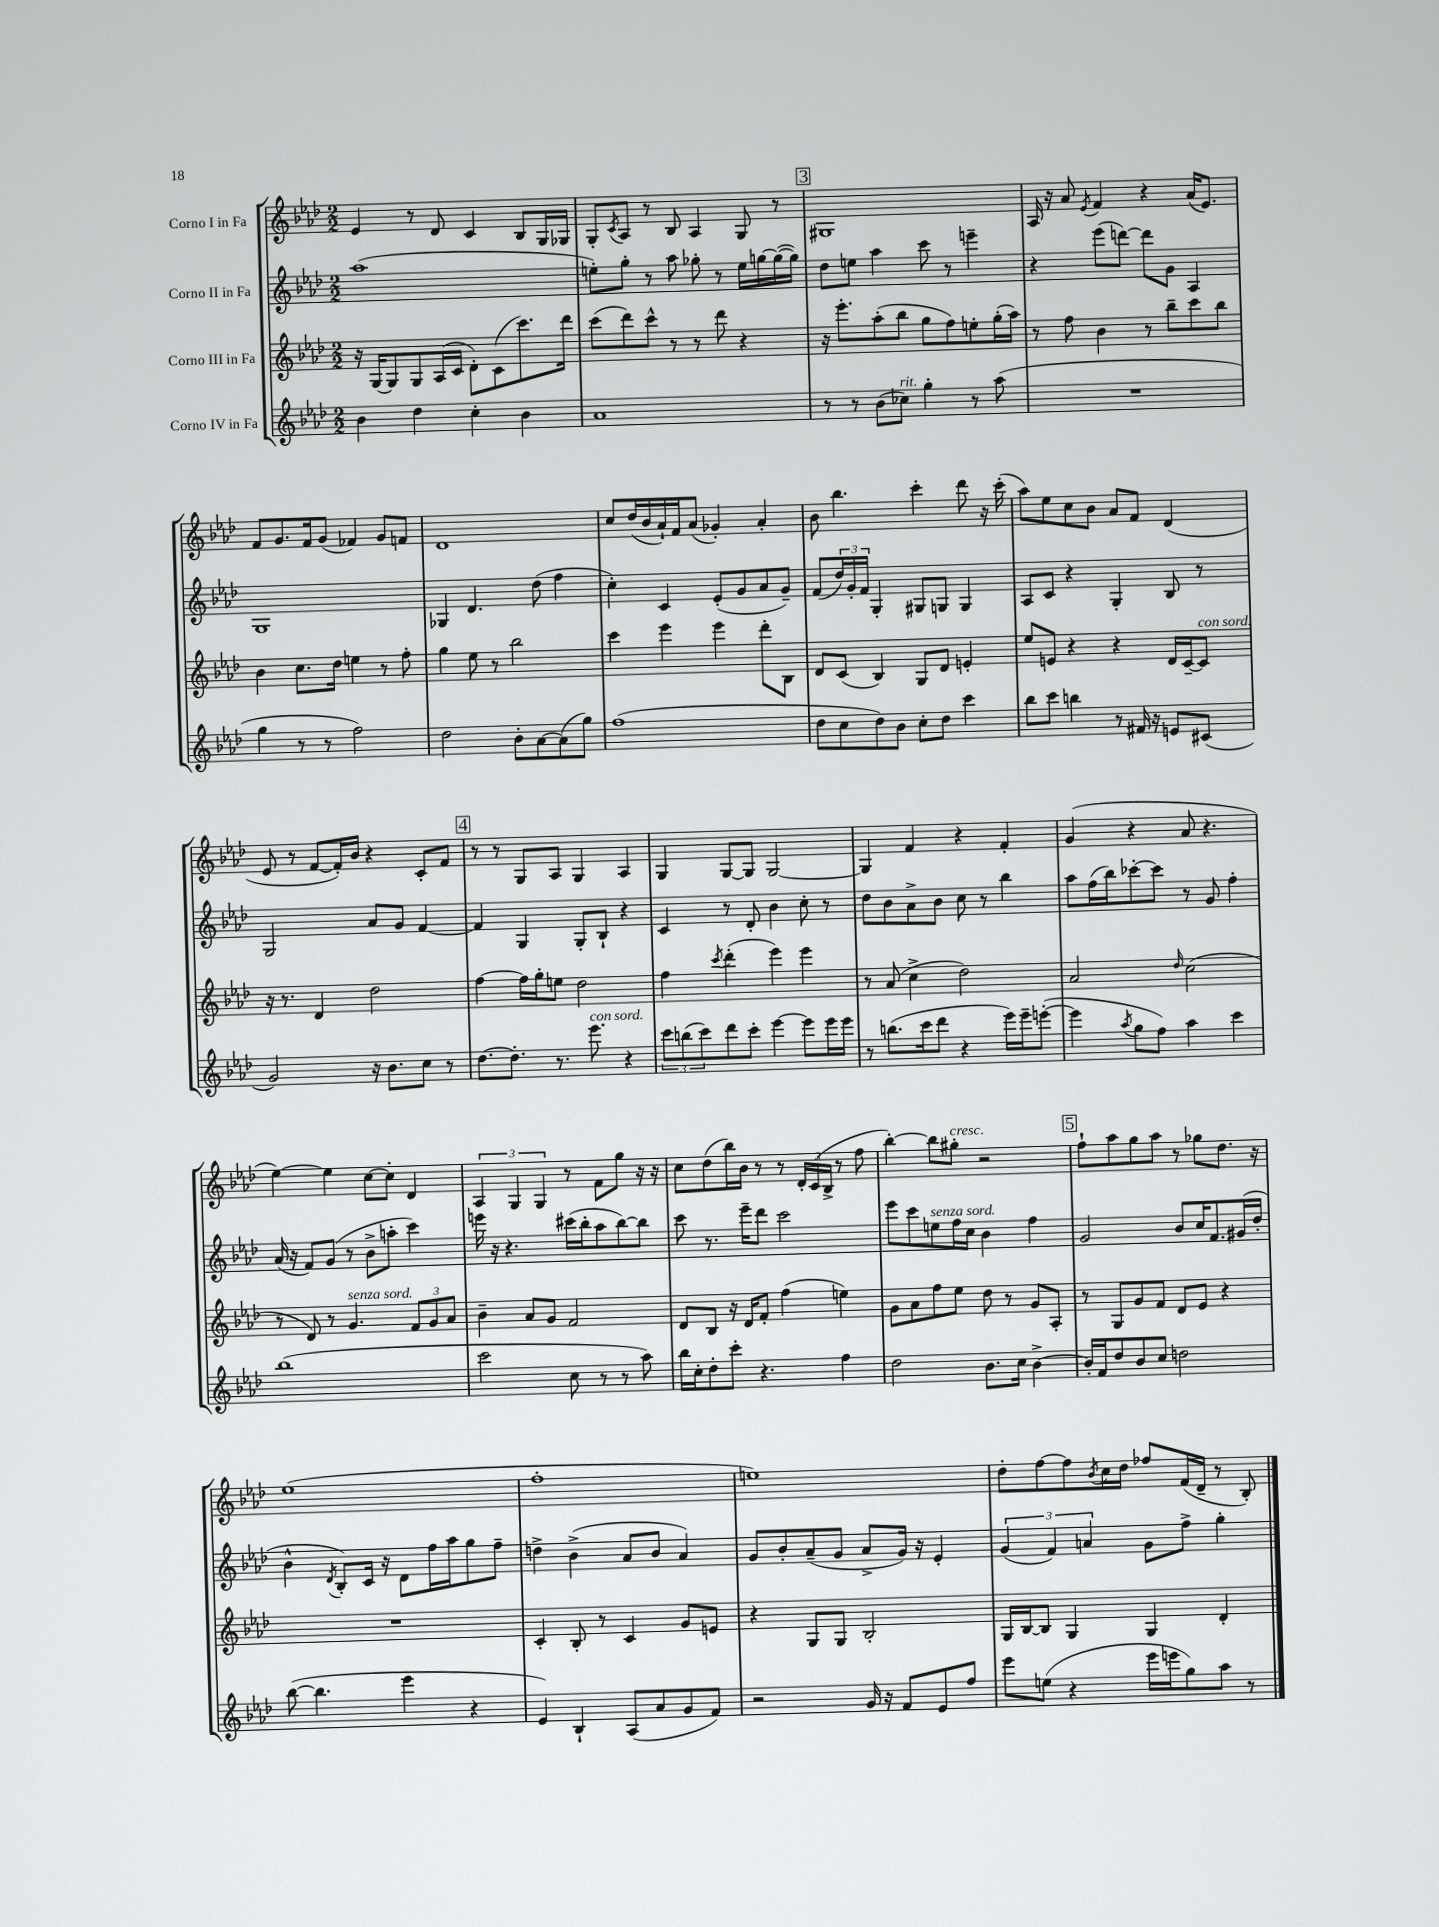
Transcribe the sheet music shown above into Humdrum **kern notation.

**kern	**kern	**kern	**kern
*staff4	*staff3	*staff2	*staff1
*clefG2	*clefG2	*clefG2	*clefG2
*k[b-e-a-d-]	*k[b-e-a-d-]	*k[b-e-a-d-]	*k[b-e-a-d-]
*M2/2	*M2/2	*M2/2	*M2/2
4b-	16r	(1aa-	4e-
.	[16G	.	.
.	8G]	.	.
4dd-	8G	.	8r
.	(16A-	.	8d-
.	16c	.	.
4cc'	8d-')	.	4c
.	(8c	.	.
4b-	8.ccc)	.	8B-
.	.	.	16G
.	16ddd-	.	16G-
=	=	=	=
1a-	(8ccc	8ee')	8G'
.	.	.	8qc
.	8ddd-)	8gg'	8A-
.	8ccc^^	8r	8r
.	8r	8aa-	8B-
.	8r	8gg-'	4A-
.	8ddd-	8r	.
.	4r	16ee	8G
.	.	[16gg	.
.	.	(16gg_	8r
.	.	16gg])	.
=	=	=	=
8r	16r	8dd-	1G#
.	8.eee-'	.	.
8r	.	8ee	.
(8b-	(8aa-'	4aa-	.
8cc-)	8bb-	.	.
4gg'	8gg	8ccc	.
.	8ff)	8r	.
8r	8ee'	4eee~	.
(8aa-	(16gg'	.	.
.	16aa-)	.	.
=	=	=	=
1r	8r	4r	16A-
.	.	.	16r
.	8ff	.	8a-
.	.	.	8qe-
.	4b-	(8eee-	4f
.	.	[8ddd)	.
.	8r	8ddd]	4r
.	8bb-~	8g	.
.	8ccc	4A-	(16a-
.	.	.	8.e-)
.	8bb-	.	.
=	=	=	=
4gg	4b-	1G	8f
.	.	.	8.g
8r	8.cc	.	.
.	.	.	16f
8r	.	.	(8g
.	16dd-	.	.
2ff)	4ee	.	4f-)
.	8r	.	8g
.	8ff'	.	8f
=	=	=	=
2dd-	4gg	4G-	1d-
.	8ee-	4.d-	.
.	8r	.	.
8b-'	2bb-	.	.
[8a-	.	(8dd-	.
(8a-]	.	4ff	.
8gg)	.	.	.
=	=	=	=
(1ff	4ccc	4cc')	8cc
.	.	.	(16dd-
.	.	.	16b-
.	4eee-	4c	16a-`)
.	.	.	16f
.	.	.	(8a-
.	4eee-	(8e-'	4g-')
.	.	8g	.
.	8ddd-'	8a-	4a-'
.	8B-	8g~)	.
=	=	=	=
8dd-	8d-	(8f	8b-
8cc	(8c	24dd-)	4.bb-
.	.	24g'	.
.	.	24f	.
8dd-)	4B-)	4G'	.
8b-	.	.	.
8cc'	8G	8G#	4ccc'
8dd-	8d-	8G	.
4ccc	4e'	4G	8ddd-
.	.	.	16r
.	.	.	(16ccc'
=	=	=	=
8bb-	8ee-	8A-	8aa-)
8ccc	8e	8c	8ee-
4bb	4r	4r	8cc
.	.	.	8b-
8r	4r	4G'	8a-
16f#	.	.	8f
16r	.	.	.
8e	16d-	8B-	(4d-
.	[16c~	.	.
(8c#	8c]	8r	.
=	=	=	=
2g)	16r	2G	8e-
.	8.r	.	.
.	.	.	8r
.	4d-	.	[8f
.	.	.	16f'])
.	.	.	16b-
16r	2dd-	8a-	4r
8.b-	.	.	.
.	.	8g	.
8cc	.	[4f	8c'
8r	.	.	8f
=	=	=	=
[8.dd-	[4ff	4f]	8r
.	.	.	8r
8.dd-']	.	.	.
.	16ff]	4G	8G
.	16gg'	.	.
8.r	8ee	.	8A-
.	2dd-	8G'	4G
8.eee-	.	.	.
.	.	8B-`	.
4r	.	4r	4A-
=	=	=	=
12ccc	4ff	4c	4G
(12bb	.	.	.
12ccc)	.	.	.
.	8qccc	.	.
8ddd-	(4ddd-'	8r	[8G
8ccc'	.	8d-'	8G]
[4eee-	4eee-)	4b-	[2G
8eee-]	4eee-	8cc'	.
16eee-	.	8r	.
16eee-	.	.	.
=	=	=	=
8r	8r	8dd-	4G]
(8.bb	(8a-	8b-	.
.	4cc^	8a-^	4f
16ccc	.	.	.
8ddd-	.	8b-	.
4r	2dd-)	8cc	4r
.	.	8r	.
16eee-)	.	4bb-	4f'
16eee-~	.	.	.
([8eee'	.	.	.
=	=	=	=
4eee]	2a-	8aa-	(4g
.	.	(16ff	.
.	.	16bb-)	.
8qaa-	.	.	.
8gg	.	[8ccc-'	4r
8ff)	.	8ccc-]	.
.	16qqdd-	.	.
4aa-	(2cc	8r	8a-
.	.	8g	4.r
4ccc	.	4ff'	.
=	=	=	=
(1bb-	8r	(16a-	[4ee-)
.	.	16r	.
.	8d-)	8f)	.
.	8r	(8g	4ee-]
.	4.g	8r	.
.	.	8b-^	[8cc
.	.	8aa'	8cc']
.	12f	4ccc)	4d-
.	12g	.	.
.	12a-	.	.
=	=	=	=
2ccc	4b-~	16eee	6A-
.	.	16r	.
.	.	4.r	.
.	.	.	6G
.	8a-	.	.
.	.	.	6G
.	8g	.	.
8cc	2f	(16ccc#	8r
.	.	16bb-'	.
8r	.	8aa-	8f
8r	.	[8bb-)	8gg
8aa-)	.	8bb-]	16r
.	.	.	16r
=	=	=	=
16bb-	8d-	8ccc	8cc
16cc'	.	.	.
8dd-'	8B-	8.r	(8dd-
8ccc'	16r	.	16bb-)
.	16d-	16eee-~	16b-
4.r	8f'	8ddd-	8r
.	(4ff	2ccc	8r
.	.	.	24d-'
.	.	.	(24c
.	.	.	24B-^
4ff	4ee)	.	8r
.	.	.	8ff
=	=	=	=
2dd-	8g	8eee-	[4bb-')
.	8a-	8ccc	.
.	8ff	8ee	8bb-]
.	8ee-	16ff	8gg#'
.	.	16cc	.
8.b-	8dd-	4b-	2r
.	8r	.	.
16cc	.	.	.
[4b-^	8g	4ff	.
.	8A-'	.	.
=	=	=	=
16b-']	8r	2g	8ff`
16f	.	.	.
8dd-	8G	.	8aa-
8b-	8g	.	8gg
8cc	8f	.	8aa-
2dd	8d-	8b-	8r
.	8e-	16cc	8gg-
.	.	8.f	.
.	4r	.	8.dd-
.	.	(16g#	.
.	.	16dd-'	16r
=	=	=	=
([8bb-	1r	4b-^^	(1ee-
4.bb-]	.	.	.
.	.	8qd-	.
.	.	8B-')	.
.	.	16c	.
.	.	16r	.
4eee-	.	8d-	.
.	.	16ff	.
.	.	16aa-	.
4r	.	8gg	.
.	.	8ff~	.
=	=	=	=
4e-)	4c'	4dd^	1ff'
4B-`	8B-'	(4b-^	.
.	8r	.	.
(8A-	4c	8a-	.
8a-	.	8b-	.
8g	8g	4a-)	.
8f)	8e	.	.
=	=	=	=
2r	4r	8g	1ee)
.	.	8b-'	.
.	8G	(8a-~	.
.	8G	8g	.
16g	2B-'	8a-^	.
16r	.	.	.
8f	.	16g)	.
.	.	16r	.
8e-	.	4e-'	.
8ff	.	.	.
=	=	=	=
8eee-	16G	(6g	8dd-'
.	[16B-	.	.
(8ee	8B-]	.	[8ff
.	.	6f)	.
4r	4G	.	8ff]
.	.	6a	.
.	.	.	8qb-
.	.	.	16cc
.	.	.	16dd-
16eee-	4G	8g	8ff-
16eee	.	.	.
8gg)	.	8ff^	(16f
.	.	.	16d-~
8aa-	4d-'	4gg'	8r
8r	.	.	8B-')
==	==	==	==
*-	*-	*-	*-
